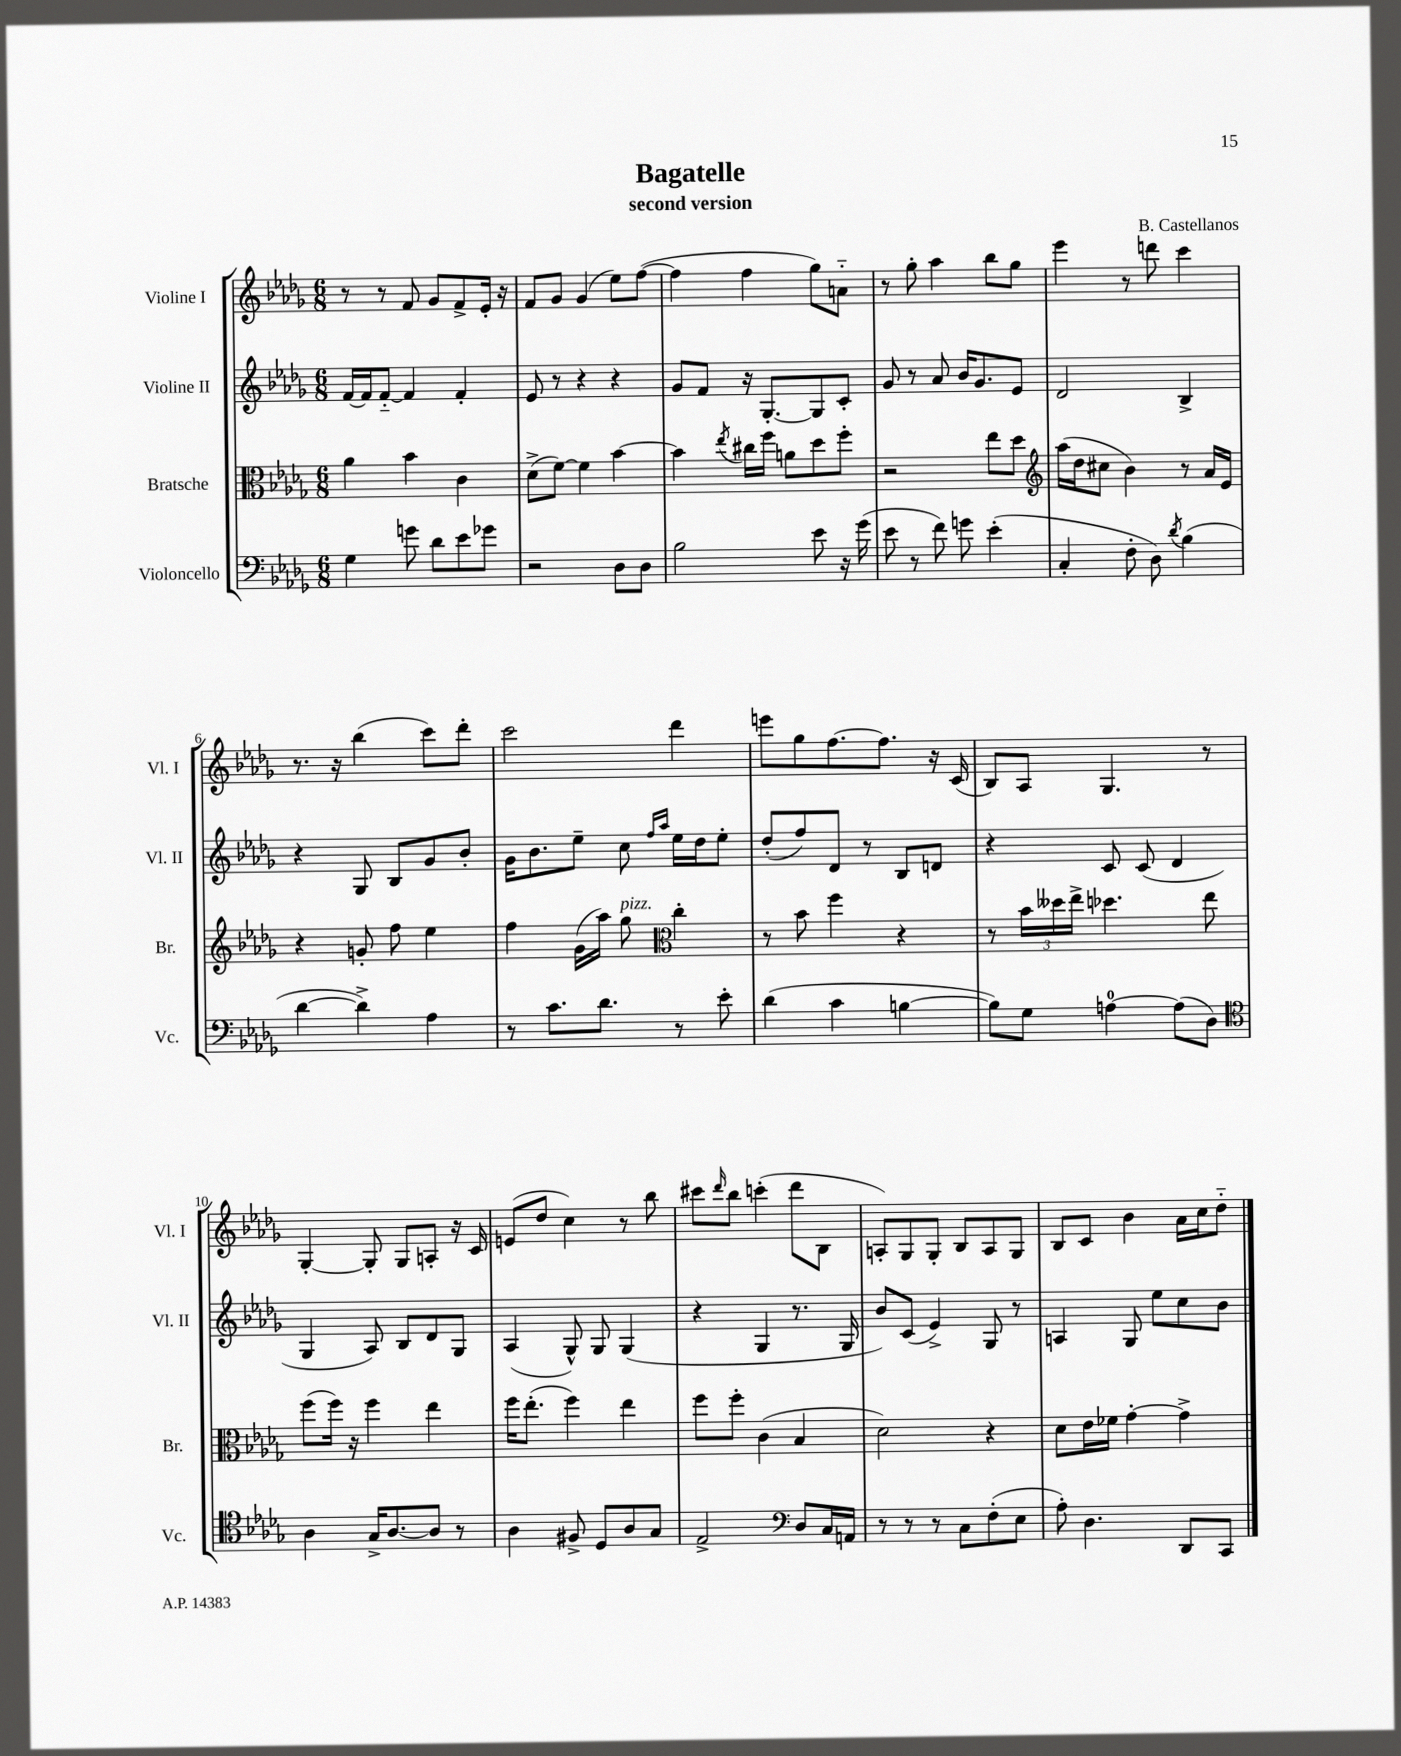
\header { title = "Bagatelle" composer = "B. Castellanos" subtitle = "second version" }
<<
\new StaffGroup <<
\new Staff = "s0" \with { instrumentName = "Violine I" shortInstrumentName = "Vl. I" } {
    \clef treble \key des \major \numericTimeSignature \time 6/8
    r8 r8 f'8 ges'8 f'8-> ees'16-. r16 |
    f'8 ges'8 ges'4( ees''8) f''8~( |
    f''4 f''4 ges''8) a'8-_ |
    r8 ges''8-. aes''4 bes''8 ges''8 |
    ees'''4 r8 d'''8 c'''4 |
    r8. r16 bes''4( c'''8) des'''8-. |
    c'''2 des'''4 |
    e'''8 ges''8 f''8.~ f''8. r16 c'16( |
    bes8) aes8 ges4. r8 |
    ges4~-. ges8-. ges8 a8-. r16 c'16 |
    e'8( des''8 c''4) r8 bes''8 |
    cis'''8 \grace { des'''16 } bes''8 c'''4-.( des'''8 bes8 |
    a8-.) ges8 ges8-. bes8 a8 ges8 |
    bes8 c'8 bes'4 aes'16 c''16 des''8-_ \bar "|." |
}
\new Staff = "s1" \with { instrumentName = "Violine II" shortInstrumentName = "Vl. II" } {
    \clef treble \key des \major \numericTimeSignature \time 6/8
    f'16~ f'16 f'8~-_ f'4 f'4-. |
    ees'8 r8 r4 r4 |
    ges'8 f'8 r16 ges8.~-. ges8 c'8-. |
    ges'8 r8 aes'8 bes'16 ges'8. ees'8 |
    des'2 bes4-> |
    r4 ges8 bes8 ges'8 bes'8-. |
    ges'16 bes'8. ees''8-- c''8 \grace { f''16 aes''16 } ees''16 des''16 ees''8-. |
    des''8-.( f''8) des'8 r8 bes8 d'8 |
    r4 c'8 c'8( des'4 |
    ges4 aes8) bes8 des'8 ges8 |
    aes4( ges8-^) ges8 ges4( |
    r4 ges4 r8. ges16 |
    bes'8) c'8( ees'4->) ges8 r8 |
    a4 ges8 ees''8 c''8 bes'8 \bar "|." |
}
\new Staff = "s2" \with { instrumentName = "Bratsche" shortInstrumentName = "Br." } {
    \clef alto \key des \major \numericTimeSignature \time 6/8
    aes'4 bes'4 c'4 |
    des'8->( f'8~) f'4 bes'4~ |
    bes'4 \acciaccatura { ees''8 } cis''16 f''16 a'8 des''8 f''8-. |
    r2 ees''8 des''8 |
    \clef treble aes''16( des''16 cis''8 bes'4) r8 aes'16 ees'16 |
    r4 g'8-. f''8 ees''4 |
    f''4 ges'16( aes''16) ges''8^\markup { \italic "pizz." } \clef alto c''4-. |
    r8 bes'8 f''4 r4 |
    r8 \tuplet 3/2 { bes'16 deses''16 ees''16-> } des''4. ees''8 |
    f''8( f''16) r16 f''4 ees''4 |
    f''16 ees''8.-.( f''4) ees''4 |
    f''8 f''8-. c'4( bes4 |
    des'2) r4 |
    des'8 ees'16 fes'16 ges'4~-. ges'4-> \bar "|." |
}
\new Staff = "s3" \with { instrumentName = "Violoncello" shortInstrumentName = "Vc." } {
    \clef bass \key des \major \numericTimeSignature \time 6/8
    ges4 g'8 des'8 ees'8 ges'8 |
    r2 des8 des8 |
    bes2 ees'8 r16 ges'16( |
    ees'8 r8 f'8) g'8 ees'4-.( |
    c4-. f8-. des8) \acciaccatura { des'8 } bes4( |
    des'4~ des'4->) aes4 |
    r8 c'8. des'8. r8 ees'8-. |
    des'4( c'4 b4~ |
    b8) ges8 a4-0~ a8( des8) |
    \clef tenor aes4 ges16-> aes8.~ aes8 r8 |
    aes4 fis8-> des8 aes8 ges8 |
    ees2-> \clef bass des8 c16 a,16 |
    r8 r8 r8 c8 f8-.( ees8 |
    aes8-.) des4. des,8 c,8 \bar "|." |
}
>>
>>
